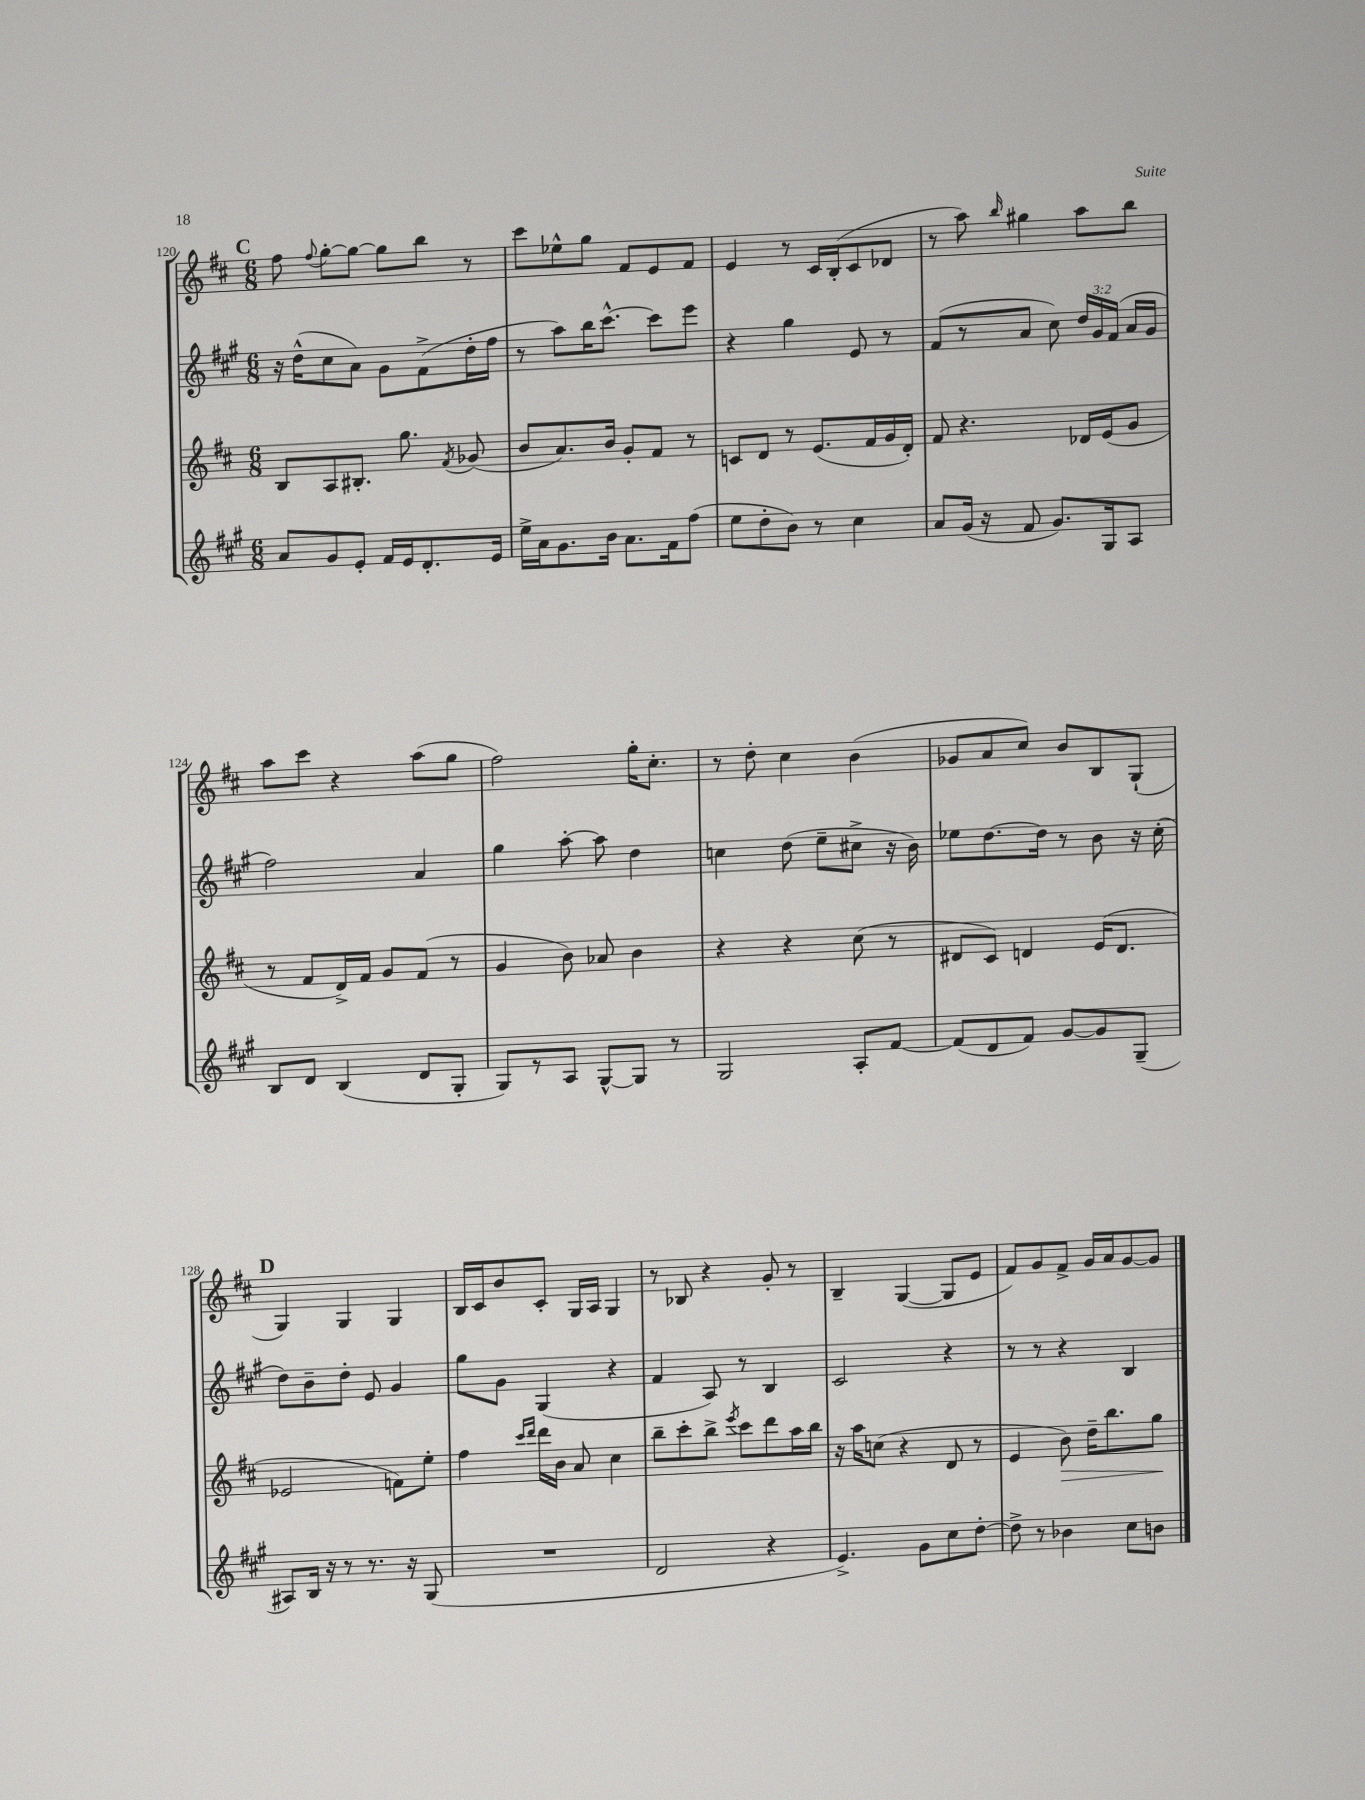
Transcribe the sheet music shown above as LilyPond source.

<<
\new StaffGroup <<
\new Staff = "s0" {
    \clef treble \key d \major \numericTimeSignature \time 6/8
    \autoBeamOff \mark \markup { \bold "C" } fis''8 \appoggiatura { fis''8 } g''8[~-. g''8]~ g''8[ b''8] r8 |
    cis'''8[ ees''8-^ g''8] fis'8[ e'8 fis'8] |
    e'4 r8 cis'16[ b16-.( cis'8 des'8] |
    r8 a''8) \grace { b''16 } gis''4 a''8[ b''8] |
    a''8[ cis'''8] r4 a''8[( g''8] |
    fis''2) g''16[-. cis''8.]-. |
    r8 d''8-. cis''4 b'4( |
    ges'8[ a'8 cis''8]) b'8[ b8 g8]-!( |
    \mark \markup { \bold "D" } g4) g4 g4 |
    b16[ cis'16 b'8 cis'8]-. g16[ a16] g4 |
    r8 bes8 r4 g'8-. r8 |
    b4-- g4~( g8[ e'8] |
    fis'8[) g'8 fis'8]-> g'16[ a'16 g'8~ g'8] \bar "|." |
}
\new Staff = "s1" {
    \clef treble \key a \major \numericTimeSignature \time 6/8 \override Staff.TupletNumber.text = #tuplet-number::calc-fraction-text
    \autoBeamOff \mark \markup { \bold "C" } r16 d''16[-^( cis''8 a'8]) gis'8[ fis'8->( d''16-. fis''16] |
    r8 a''8[) b''16 cis'''8.]~-^ cis'''8[ e'''8] |
    r4 gis''4 e'8 r8 |
    fis'8[( r8 a'8] cis''8) \tuplet 3/2 { d''16[ gis'16 fis'16]( } a'16[ gis'16] |
    fis''2) a'4 |
    gis''4 a''8~-. a''8 d''4 |
    c''4 d''8( e''8[-- cis''8]-> r16 b'16) |
    ees''8[ d''8.~ d''16] r8 b'8 r16 cis''16-.( |
    \mark \markup { \bold "D" } d''8[) b'8-- d''8]-. e'8 gis'4 |
    gis''8[ gis'8] gis4( r4 |
    fis'4 a8) r8 b4 |
    cis'2 r4 |
    r8 r8 r4 b4 \bar "|." |
}
\new Staff = "s2" {
    \clef treble \key d \major \numericTimeSignature \time 6/8
    \autoBeamOff \mark \markup { \bold "C" } b8[ a8 bis8.]-. g''8. \acciaccatura { fis'8 } ges'8( |
    b'8[ a'8.) b'16] g'8[-. fis'8] r8 |
    c'8[ d'8] r8 e'8.[( fis'16 g'16 d'16]-.) |
    fis'8 r4. des'16[ e'16( g'8] |
    r8 fis'8[ d'16->) fis'16] g'8[ fis'8]( r8 |
    g'4 b'8) aes'8 b'4 |
    r4 r4 cis''8( r8 |
    dis'8[ cis'8]) d'4 e'16[( d'8.] |
    \mark \markup { \bold "D" } ees'2 f'8[) e''8]-. |
    fis''4 \grace { cis'''16[ d'''16] } d'''16[ b'16] a'8 cis''4 |
    b''8[-- cis'''8-. b''8]-> \acciaccatura { e'''8 } cis'''8[ d'''8 a''16 b''16] |
    r16 a''16[ c''8]( r4 d'8 r8 |
    e'4 b'8\>) d''16[-- b''8. g''8]\! \bar "|." |
}
\new Staff = "s3" {
    \clef treble \key a \major \numericTimeSignature \time 6/8
    \autoBeamOff \mark \markup { \bold "C" } a'8[ gis'8 e'8]-. fis'16[ e'16 d'8.-. e'16] |
    e''16[-> a'16 gis'8. b'16] a'8.[ fis'16 fis''8]( |
    e''8[ d''8-. b'8]) r8 cis''4 |
    a'8[ gis'16]( r16 fis'8 gis'8.[) gis16 a8] |
    b8[ d'8] b4( d'8[ gis8]-. |
    gis8[) r8 a8] gis8[~-^ gis8] r8 |
    gis2 a8[-. fis'8]~ |
    fis'8[( d'8 fis'8]) gis'8[~ gis'8 gis8]--( |
    \mark \markup { \bold "D" } ais8[) b16] r16 r8 r8. r16 gis8( |
    R2. |
    d'2 r4 |
    e'4.->) gis'8[ cis''8 d''8]~-. |
    d''8-> r8 bes'4 cis''8[ b'8] \bar "|." |
}
>>
>>
\layout { \context { \Score currentBarNumber = #120 } }
